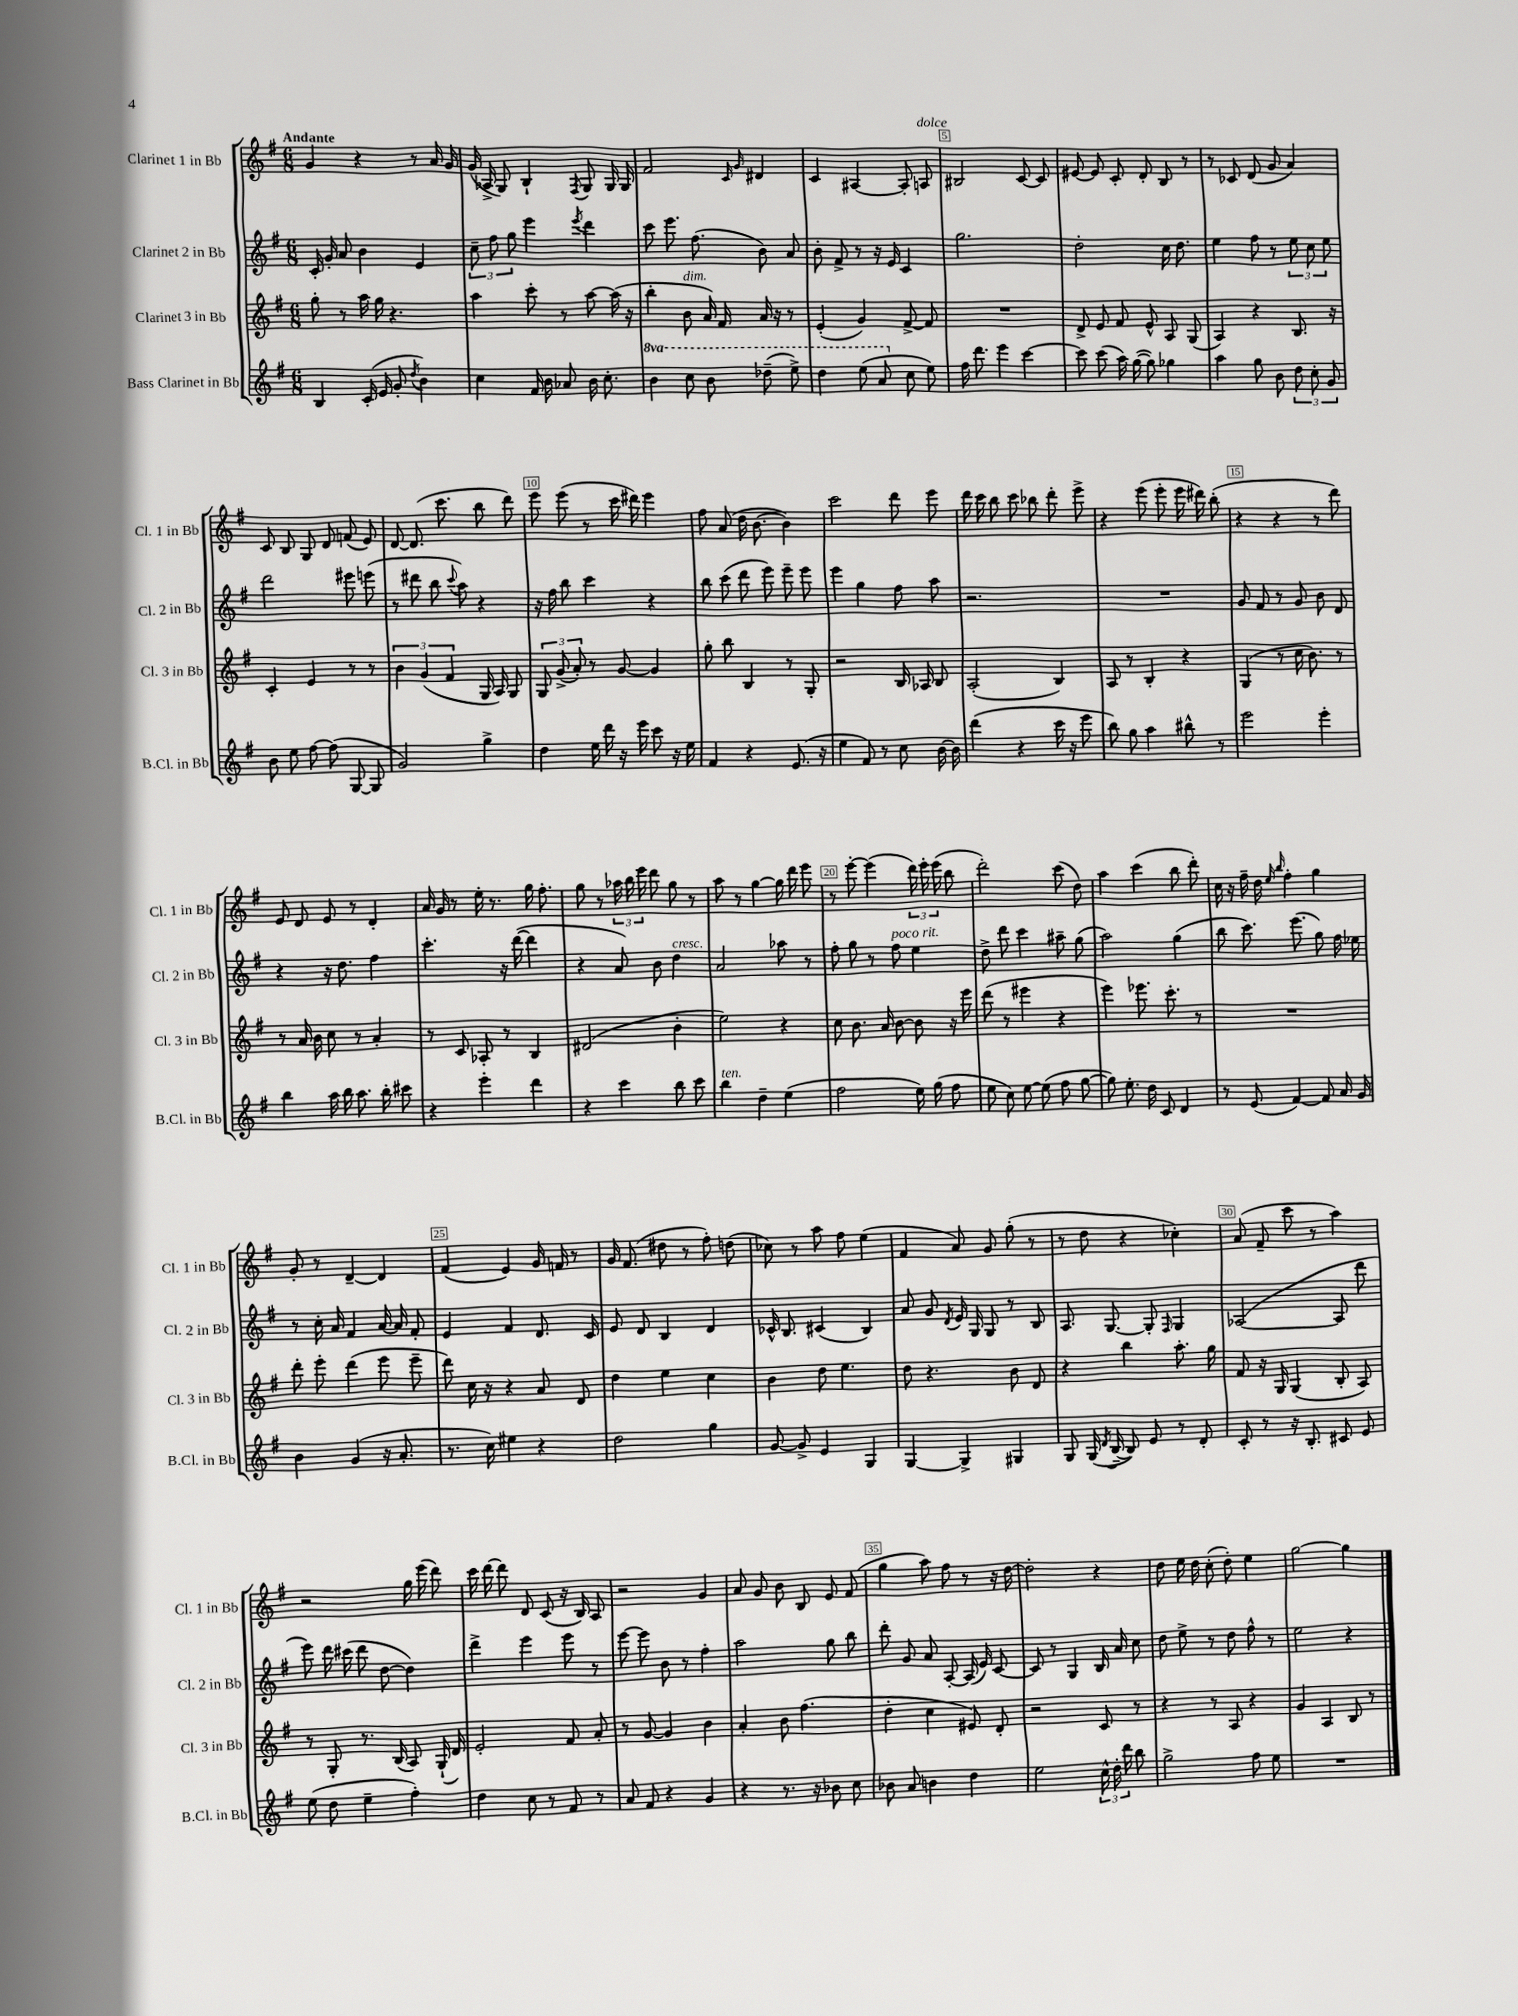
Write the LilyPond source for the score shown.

<<
\new StaffGroup <<
\new Staff = "s0" \with { instrumentName = "Clarinet 1 in Bb" shortInstrumentName = "Cl. 1 in Bb" } {
    \clef treble \key g \major \numericTimeSignature \time 6/8 \tempo "Andante"
    \autoBeamOff g'4 r4 r8 a'16 g'16 |
    g'16( aes16-> g8) b4-! \acciaccatura { fis8 } g8 g16 g16 |
    fis'2 \grace { c'16 g'16 } dis'4 |
    c'4 ais4~ ais8-. a8^\markup { \italic "dolce" } |
    bis2 c'8~ c'8 |
    eis'8~ eis'8 c'8-. d'8-. b8 r8 |
    r8 ces'8 d'8( g'8 a'4) |
    c'8 b8 g8 d'8 f'8( e'8) |
    d'8~ d'8.( c'''8. b''8 d'''8) |
    e'''8 e'''8( r8 c'''16 dis'''16) e'''4 |
    fis''8 a'8( d''16 b'8.~ b'4) |
    c'''2 d'''8 e'''8 |
    d'''16 c'''16 b''8 c'''8 bes''8 d'''8-. e'''8-> |
    r4 e'''8( e'''8-. e'''16 dis'''16) b''8-.( |
    r4 r4 r8 d'''8) |
    e'8 d'8 e'8 r8 d'4-. |
    a'16 g'16 r8 e''16-. r8. g''16 fis''8.-. |
    g''8 r8 \tuplet 3/2 { aes''16 b''16 e'''16 } d'''8 g''8 r8 |
    a''8 r8 g''4~ g''16 d'''16 e'''8 |
    r8 e'''8~-. e'''4( \tuplet 3/2 { d'''16) e'''16-. e'''16( } b''8 |
    d'''2-.) c'''8( d''8) |
    a''4 c'''4( b''8 d'''8-.) |
    c''16 r16 fis''16-- d''16 \grace { e''16 b''16 } fis''4-. g''4 |
    g'8-. r8 d'4~-- d'4 |
    fis'4( e'4) g'16 f'16 r8 |
    g'16 fis'8.( dis''8 r8 fis''8-.) d''8( |
    ces''8) r8 a''8 fis''8 e''4( |
    fis'4 a'8) g'8 g''8-.( r8 |
    r8 d''8 r4 ces''4-.) |
    a'8( fis'8-- c'''8 r8 a''4) |
    r2 g''16 e'''16( d'''8) |
    c'''16 d'''16~ d'''8 d'8 c'8( r16 b16) a8 |
    r2 g'4 |
    a'8 g'8 b'8 b8 e'8 fis'8( |
    g''4 a''8) fis''8 r8 r16 d''16~ |
    d''2-. r4 |
    d''8 e''16 d''16 c''8-.( d''8-.) e''4 |
    g''2~ g''4 \bar "|." |
}
\new Staff = "s1" \with { instrumentName = "Clarinet 2 in Bb" shortInstrumentName = "Cl. 2 in Bb" } {
    \clef treble \key g \major \numericTimeSignature \time 6/8
    \autoBeamOff c'16-. g'16-. a'8 b'4 e'4 |
    \tuplet 3/2 { c''8-- fis''8 g''8 } e'''4 \acciaccatura { e'''8 } d'''4 |
    c'''8 e'''8. fis''8.( b'8) a'8 |
    b'8-. fis'8-> r8 r16 e'16 c'4 |
    g''2. |
    d''2-. c''16 d''8. |
    e''4 fis''8 r8 \tuplet 3/2 { e''8 c''8 e''8 } |
    d'''2 eis'''8 e'''8( |
    r8 dis'''8 b''8 \appoggiatura { c'''8 } a''8) r4 |
    r16 fis''16 b''8 c'''4 r4 |
    b''8 c'''8( d'''8 e'''8) e'''8-- e'''8 |
    e'''4 g''4 fis''8 a''8 |
    r2. |
    R2. |
    g'8 fis'8 r8 g'8 b'8 d'8 |
    r4 r16 d''8. fis''4 |
    c'''4.-. r16 d'''16~( d'''4 |
    r4 a'8) b'8 d''4^\markup { \italic "cresc." } |
    a'2 aes''8 r8 |
    fis''8-. g''8 r8 fis''8^\markup { \italic "poco rit." } e''4 |
    d''8-> d'''8 c'''4 ais''8-- g''8( |
    a''2) g''4( |
    b''8 c'''8.) e'''8.( g''8) fis''16 ees''16 |
    r8 c''16-. a'16 fis'4 a'16~ a'16 fis'8-. |
    e'4 fis'4 d'8. c'16 |
    e'8 d'8 b4 d'4 |
    ces'16-^ b8. cis'4( b4) |
    a'8 g'8 \acciaccatura { d'8 } e'16 g16 g8 r8 b8 |
    a8. g8.~ g8-. \grace { fis16 } g4 |
    aes2~( aes8 d'''8 |
    e'''8) d'''16 cis'''16( d'''8 d''8~ d''4) |
    d'''4-> e'''4 e'''8 r8 |
    e'''8~ e'''8 b'8 r8 fis''4-. |
    a''2 g''8 b''8 |
    d'''8-. g'8 a'8 a8~-. a16( e'16) c'8~ |
    c'8 r8 g4 b16 a'16 c''8 |
    d''8 e''8-> r8 d''8 fis''8-^ r8 |
    e''2 r4 \bar "|." |
}
\new Staff = "s2" \with { instrumentName = "Clarinet 3 in Bb" shortInstrumentName = "Cl. 3 in Bb" } {
    \clef treble \key g \major \numericTimeSignature \time 6/8
    \autoBeamOff g''8-. r8 a''16 g''16 r4. |
    a''4 c'''8-. r8 a''8~ a''16( r16 |
    b''4-. b'8^\markup { \italic "dim." } a'16) fis'16 a'16 r16 r8 |
    e'4-.( g'4) fis'8~-> fis'8 |
    R2. |
    d'8-> e'8 fis'8 e'8-^ a8 g8( |
    a4) r4 b8. r16 |
    c'4-. e'4 r8 r8 |
    \tuplet 3/2 { b'4 g'4( fis'4 } g16 a16) g8 |
    \tuplet 3/2 { g8 g'8->( a'8-.) } r8 g'8~ g'4 |
    g''8-. b''8 b4 r8 g8-. |
    r2 b16 aes16 b8 |
    a2-.( b4) |
    a8 r8 b4-. r4 |
    g4( r8 c''16 b'8.) r8 |
    r8 a'16 b'16 c''8 r8 a'4-. |
    r8 c'8 aes8-. r8 b4 |
    dis'2( b'4-. |
    e''2) r4 |
    c''8 b'8. a'16 b'8~ b'8 r16 e'''16 |
    d'''8( r8 eis'''4 r4 |
    e'''4) ees'''8. c'''8.-. r8 |
    R2. |
    d'''8-. e'''8-. d'''4( e'''8 e'''8-- |
    d'''8) c''16 r16 r4 a'8 d'8 |
    d''4 e''4 c''4 |
    b'4 d''8 e''4. |
    d''8 r4. b'8 d'8 |
    r4 b''4 a''8.-. g''16 |
    fis'8 r16 g16 g4( b8-. a8) |
    r8 g8-. r8. b16( a8) g16-!( d'16) |
    e'2-. fis'8 a'8-. |
    r8 g'8~ g'4 b'4 |
    a'4-. b'8 fis''4.( |
    d''4-. c''4 eis'8) d'8-. |
    r2 c'8 r8 |
    r4 r8 a8 r4 |
    g'4 a4 b8 r8 \bar "|." |
}
\new Staff = "s3" \with { instrumentName = "Bass Clarinet in Bb" shortInstrumentName = "B.Cl. in Bb" } {
    \clef treble \key g \major \numericTimeSignature \time 6/8 \set Staff.ottavationMarkups = #ottavation-simple-ordinals
    \autoBeamOff b4 c'16-.( e'16 g'8-. \acciaccatura { d''8 } b'4) |
    c''4 fis'16 b'16 aes'8 b'16 c''8.-. |
    \ottava #1 b''4 c'''8 b''8 des'''8--( e'''8->) |
    d'''4 e'''8( a''8 \ottava #0 c''8 e''8) |
    fis''16 d'''8. e'''4 c'''4~ |
    c'''8 c'''8( a''16) g''16~( g''8) ges''4 |
    a''4 g''8 b'8 \tuplet 3/2 { d''8 c''8-. g'8 } |
    b'8 e''8 fis''8~ fis''8( g8~ g8 |
    g'2) g''4-> |
    d''4 e''16 d'''16 r16 e'''16 c'''8 r16 e''16 |
    fis'4 r4 e'8.( r16 |
    e''4 fis'8) r8 c''8 b'16~ b'16 |
    d'''4( r4 c'''16 r16 e'''8 |
    b''8) g''8 a''4 bis''8-^ r8 |
    e'''2 e'''4-. |
    b''4 a''16 b''16 a''8. b''16-. cis'''8 |
    r4 e'''4-. d'''4 |
    r4 c'''4 b''8 c'''8 |
    b''4^\markup { \italic "ten." } d''4-- e''4( |
    fis''2 e''16) g''16( fis''8 |
    e''8 c''8) e''8~ e''8( fis''8 g''8~ |
    g''8) e''8.-. d''16 c'8 d'4 |
    r8 e'8( fis'4~) fis'8 a'16 g'16 |
    b'4 g'4( r16 a'8.-. |
    r8. c''16) eis''4 r4 |
    d''2 g''4 |
    g'8~ g'8-> e'4 g4 |
    g4~ g4-> gis4 |
    g8 g16( \acciaccatura { d'8 } b16~-- b8) e'8 r8 d'8-. |
    c'8-. r8 r16 b8.-. cis'8 e'8 |
    e''8( d''8 e''4-- fis''4-.) |
    d''4 c''8 r8 fis'8 r8 |
    a'8 fis'8 r4 g'4 |
    r4 r8. r16 bes'8 c''8 |
    bes'8 a'8 b'4 d''4 |
    e''2 \tuplet 3/2 { c''16-^ d''16-. d'''16 } b''8 |
    g''2-> fis''8 e''8 |
    R2. \bar "|." |
}
>>
>>
\layout { \context { \Score \override BarNumber.break-visibility = ##(#f #t #t) barNumberVisibility = #(every-nth-bar-number-visible 5) \override BarNumber.stencil = #(make-stencil-boxer 0.1 0.3 ly:text-interface::print) } }
